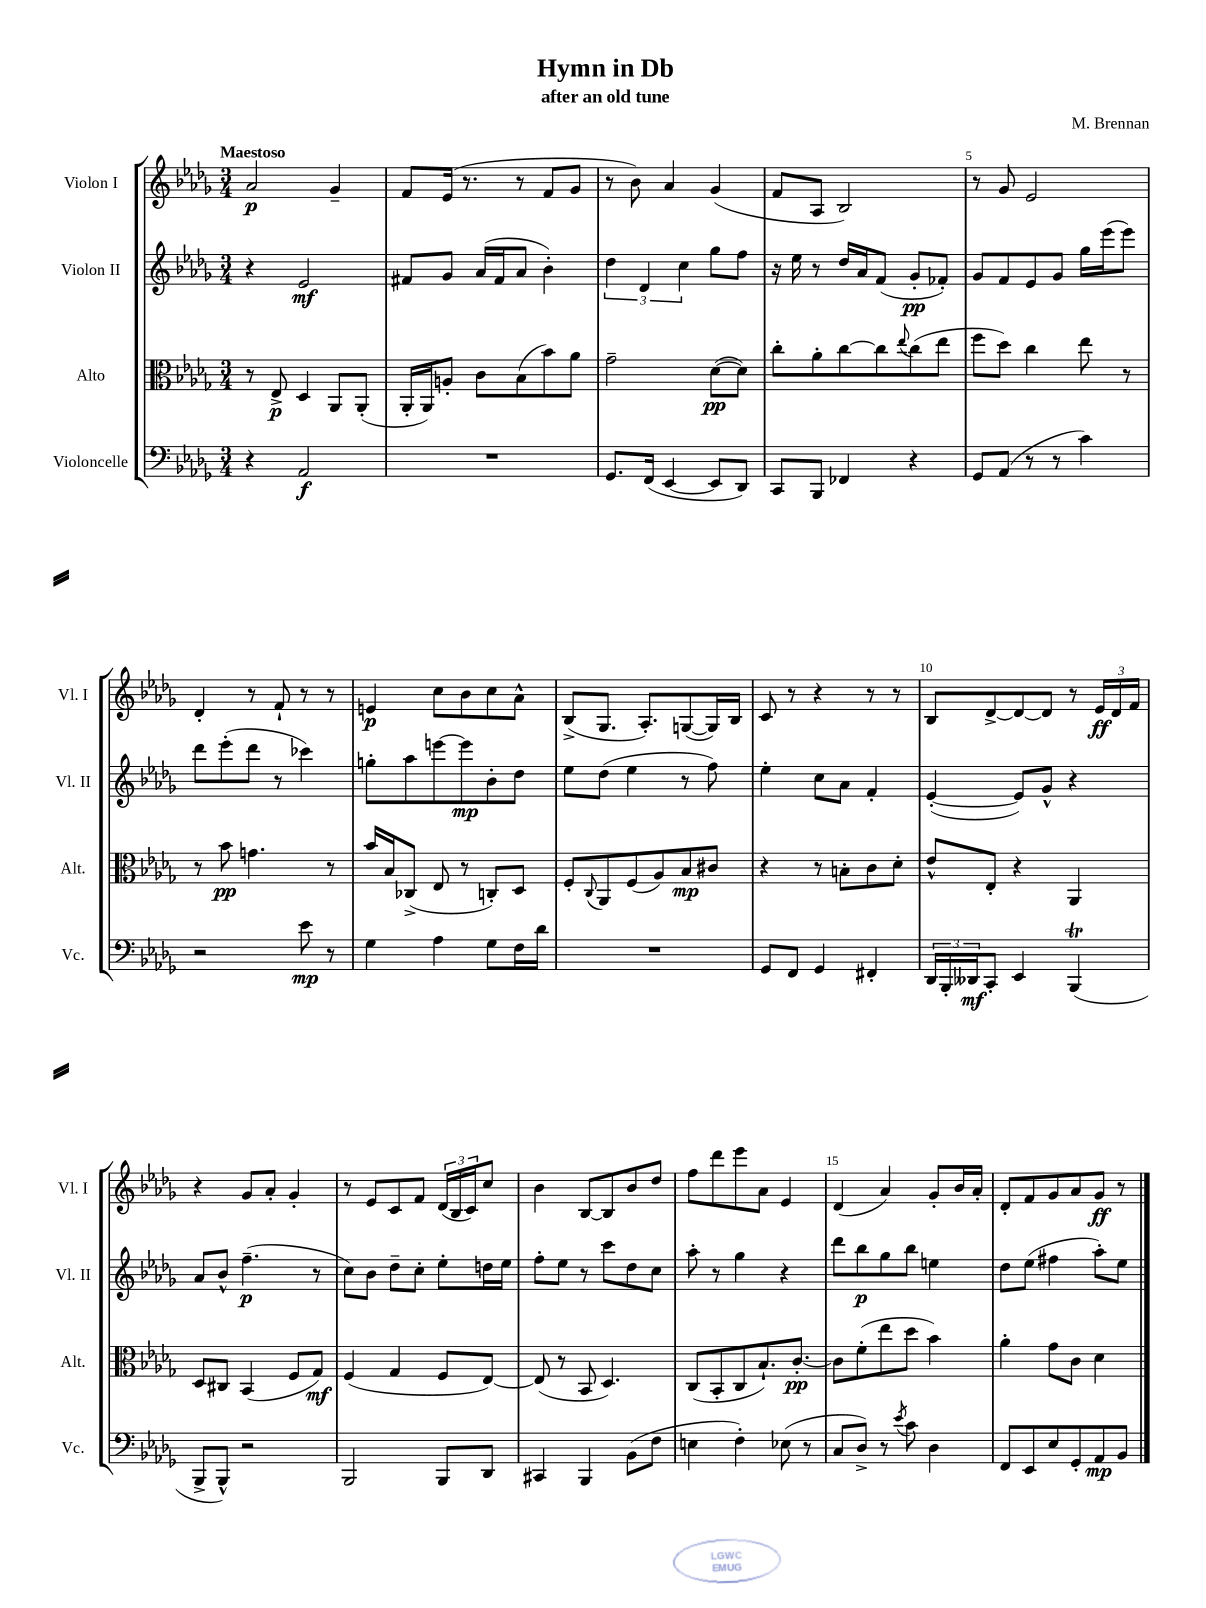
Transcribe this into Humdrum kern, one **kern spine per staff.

**kern	**dynam	**kern	**dynam	**kern	**dynam	**kern	**dynam
*part4	*part4	*part3	*part3	*part2	*part2	*part1	*part1
*staff4	*staff4	*staff3	*staff3	*staff2	*staff2	*staff1	*staff1
*I"Violoncelle	*	*I"Alto	*	*I"Violon II	*	*I"Violon I	*
*I'Vc.	*	*I'Alt.	*	*I'Vl. II	*	*I'Vl. I	*
*clefF4	*	*clefC3	*	*clefG2	*	*clefG2	*
*k[b-e-a-d-g-]	*	*k[b-e-a-d-g-]	*	*k[b-e-a-d-g-]	*	*k[b-e-a-d-g-]	*
*M3/4	*	*M3/4	*	*M3/4	*	*M3/4	*
=1	=1	=1	=1	=1	=1	=1	=1
!	!	!	!	!	!	!LO:TX:a:B:t=Maestoso	!
4r	.	8r	.	4r	.	2a-/	p
.	.	8E-^/	p	.	.	.	.
2AA-/	f	4D-/	.	2e-/	mf	.	.
.	.	8AA-/L	.	.	.	4g-~/	.
.	.	(8AA-'/J	.	.	.	.	.
=2	=2	=2	=2	=2	=2	=2	=2
2.r	.	16AA-'/LL	.	8f#X/L	.	8f/L	.
.	.	16AA-/J)	.	.	.	.	.
.	.	8An'/J	.	8g-/J	.	(16e-/Jk	.
.	.	.	.	.	.	8.r	.
.	.	8c\L	.	(16a-/LL	.	.	.
.	.	.	.	16f#/J	.	.	.
.	.	(8B-\	.	8a-/J	.	8r	.
.	.	8b-\)	.	4b-'\)	.	8f/L	.
.	.	8a-\J	.	.	.	8g-/J	.
=3	=3	=3	=3	=3	=3	=3	=3
8.GG-/L	.	2g-~\	.	6dd-\	.	8r	.
.	.	.	.	.	.	8b-\)	.
.	.	.	.	6d-/	.	.	.
(16FF/Jk	.	.	.	.	.	.	.
[4EE-/	.	.	.	.	.	4a-/	.
.	.	.	.	6cc\	.	.	.
8EE-/L]	.	([8d-\L	pp	8gg-\L	.	(4g-/	.
8DD-/J)	.	8d-\J])	.	8ff\J	.	.	.
=4	=4	=4	=4	=4	=4	=4	=4
8CC/L	.	8cc'\L	.	16r	.	8f/L	.
.	.	.	.	16ee-\	.	.	.
8BBB-/J	.	8a-'\	.	8r	.	8A-/J	.
4FF-X/	.	[8cc\	.	16dd-/LL	.	2B-/)	.
.	.	.	.	16a-/J	.	.	.
.	.	8cc\]	.	(8f/J	.	.	.
.	.	8qqee-/	.	.	.	.	.
4r	.	(8cc\	.	8g-'/L	pp	.	.
.	.	8ee-\J	.	8f-X'/J)	.	.	.
=5	=5	=5	=5	=5	=5	=5	=5
8GG-/L	.	8ff\L	.	8g-/L	.	8r	.
(8AA-/J	.	8dd-\J)	.	8f/	.	8g-/	.
8r	.	4cc\	.	8e-/	.	2e-/	.
8r	.	.	.	8g-/J	.	.	.
4c\)	.	8ee-\	.	16gg-\LL	.	.	.
.	.	.	.	(16eee-\J	.	.	.
.	.	8r	.	8eee-\J)	.	.	.
!!LO:LB:g=z
=6	=6	=6	=6	=6	=6	=6	=6
2r	.	8r	.	8ddd-\L	.	4d-'/	.
.	.	8b-\	pp	(8eee-'\	.	.	.
.	.	4.gn\	.	8ddd-\J	.	8r	.
.	.	.	.	8r	.	8f`/	.
8e-\	mp	.	.	4ccc-X\)	.	8r	.
8r	.	8r	.	.	.	8r	.
=7	=7	=7	=7	=7	=7	=7	=7
4G-\	.	16b-/LL	.	8ggn'\L	.	4en/	p
.	.	16B-/J	.	.	.	.	.
.	.	(8C-X^/J	.	8aa-\	.	.	.
4A-\	.	8E-/	.	[8eeen\	.	8cc\L	.
.	.	8r	.	8eee\]	mp	8b-\	.
8G-\L	.	8Cn'/L)	.	8b-'\	.	8cc\	.
16F\L	.	8D-/J	.	8dd-\J	.	8a-^^\J	.
16d-\JJ	.	.	.	.	.	.	.
=8	=8	=8	=8	=8	=8	=8	=8
2.r	.	8F'/L	.	8ee-\L	.	(8B-^/L	.
.	.	8qqC/	.	.	.	.	.
.	.	8AA-/	.	(8dd-\J	.	8.G-/J	.
.	.	(8F/	.	4ee-\	.	.	.
.	.	.	.	.	.	8.A-'/L)	.
.	.	8A-/)	.	.	.	.	.
.	.	8B-/	mp	8r	.	([8Gn/	.
.	.	8c#X/J	.	8ff\)	.	16G/L])	.
.	.	.	.	.	.	16B-/JJ	.
=9	=9	=9	=9	=9	=9	=9	=9
8GG-/L	.	4r	.	4ee-'\	.	8c/	.
8FF/J	.	.	.	.	.	8r	.
4GG-/	.	8r	.	8cc\L	.	4r	.
.	.	8Bn'\L	.	8a-\J	.	.	.
4FF#X'/	.	8c\	.	4f'/	.	8r	.
.	.	8d-'\J	.	.	.	8r	.
=10	=10	=10	=10	=10	=10	=10	=10
24DD-/LL	.	8e-^^/L	.	([4e-'/	.	8B-/L	.
24BBB-'/	.	.	.	.	.	.	.
24DD--X/J	mf	.	.	.	.	.	.
8CC'/J	.	8E-'/J	.	.	.	[8d-^/	.
4EE-/	.	4r	.	8e-/L])	.	8d-/_	.
.	.	.	.	8g-^^/J	.	8d-/J]	.
(4BBB-T/	.	4AA-/	.	4r	.	8r	.
.	.	.	.	.	.	24e-/LL	ff
.	.	.	.	.	.	24d-/	.
.	.	.	.	.	.	24f/JJ	.
!!LO:LB:g=z
=11	=11	=11	=11	=11	=11	=11	=11
8BBB-^/L	.	8D-/L	.	8a-/L	.	4r	.
8BBB-^^/J)	.	8C#X/J	.	8b-^^/J	.	.	.
2r	.	(4BB-/	.	(4.ff~\	p	8g-/L	.
.	.	.	.	.	.	8a-'/J	.
.	.	8F/L	.	.	.	4g-'/	.
.	.	8G-/J)	mf	8r	.	.	.
=12	=12	=12	=12	=12	=12	=12	=12
2BBB-/	.	(4F/	.	8cc\L)	.	8r	.
.	.	.	.	8b-\J	.	8e-/L	.
.	.	4G-/	.	8dd-~\L	.	8c/	.
.	.	.	.	8cc'\J	.	8f/J	.
8BBB-/L	.	8F/L	.	8ee-'\L	.	(24d-/LL	.
.	.	.	.	.	.	24B-/	.
.	.	.	.	.	.	24c/J)	.
8DD-/J	.	[8E-/J)	.	16ddn\L	.	8cc/J	.
.	.	.	.	16ee-\JJ	.	.	.
=13	=13	=13	=13	=13	=13	=13	=13
4CC#X/	.	(8E-/]	.	8ff'\L	.	4b-\	.
.	.	8r	.	8ee-\J	.	.	.
4BBB-/	.	8BB-/	.	8r	.	[8B-/L	.
.	.	4.D-/)	.	8ccc\L	.	8B-/]	.
(8BB-\L	.	.	.	8dd-\	.	8b-/	.
8F\J	.	.	.	8cc\J	.	8dd-/J	.
=14	=14	=14	=14	=14	=14	=14	=14
4En\	.	(8C/L	.	8aa-'\	.	8ff\L	.
.	.	8BB-'/	.	8r	.	8ddd-\	.
4F'\)	.	8C/	.	4gg-\	.	8eee-\	.
.	.	8.B-`/)	.	.	.	8a-\J	.
(8E-X\	.	.	.	4r	.	4e-/	.
.	.	[8.c'/J	pp	.	.	.	.
8r	.	.	.	.	.	.	.
=15	=15	=15	=15	=15	=15	=15	=15
8C/L	.	8c\L]	.	8ddd-\L	.	(4d-/	.
8D-^/J)	.	(8f'\	.	8bb-\	p	.	.
8r	.	8ee-\	.	8gg-\	.	4a-/)	.
8qe-/	.	.	.	.	.	.	.
8c\	.	8dd-\J	.	8bb-\J	.	.	.
4D-\	.	4b-\)	.	4een\	.	8g-'/L	.
.	.	.	.	.	.	16b-/L	.
.	.	.	.	.	.	16a-'/JJ	.
=16	=16	=16	=16	=16	=16	=16	=16
8FF/L	.	4a-'\	.	8dd-\L	.	8d-'/L	.
8EE-/	.	.	.	(8ee-\J	.	8f/	.
8E-/	.	8g-\L	.	4ff#X\	.	8g-/	.
8GG-'/	.	8c\J	.	.	.	8a-/	.
8AA-/	mp	4d-\	.	8aa-'\L)	.	8g-/J	ff
8BB-/J	.	.	.	8ee-\J	.	8r	.
==	==	==	==	==	==	==	==
*-	*-	*-	*-	*-	*-	*-	*-
